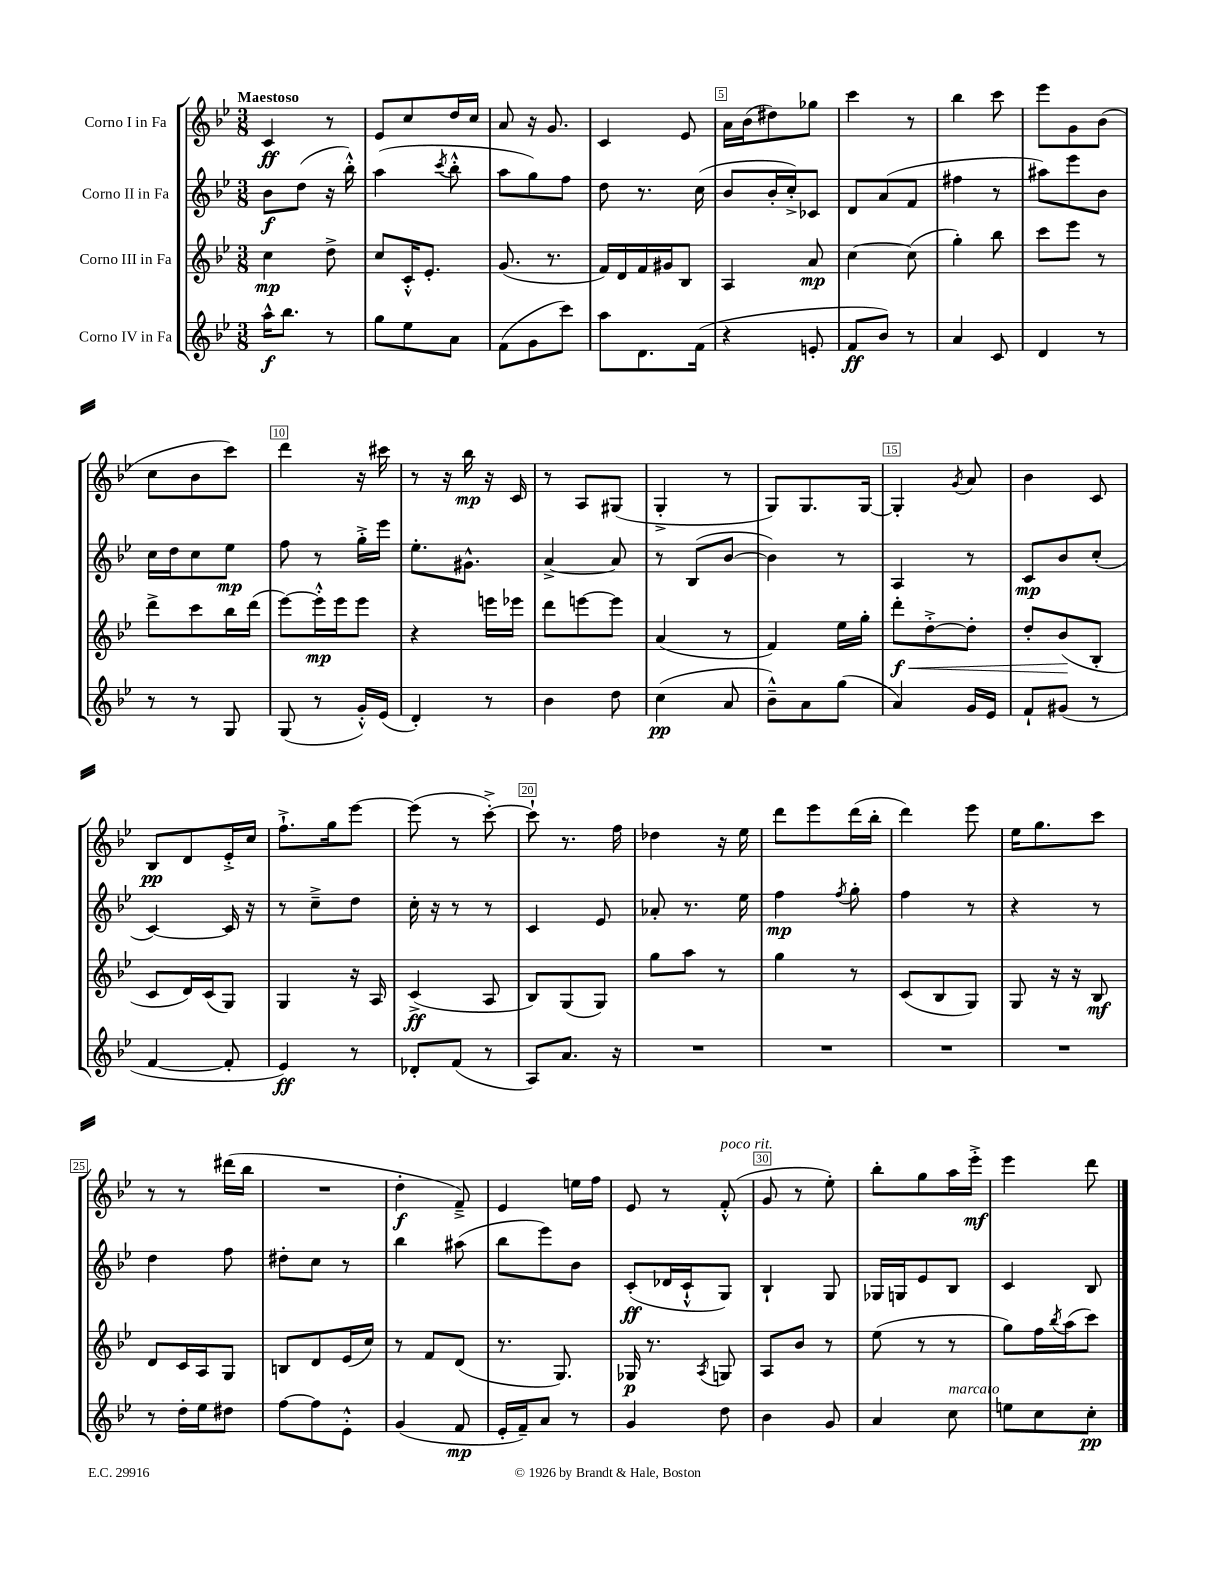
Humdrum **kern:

**kern	**kern	**kern	**kern
*staff4	*staff3	*staff2	*staff1
*clefG2	*clefG2	*clefG2	*clefG2
*k[b-e-]	*k[b-e-]	*k[b-e-]	*k[b-e-]
*M3/8	*M3/8	*M3/8	*M3/8
16aa^^	4cc	8b-	4c
8.bb-	.	.	.
.	.	(8dd	.
8r	8dd^	16r	8r
.	.	16bb-'^^)	.
=	=	=	=
8gg	8cc	(4aa	8e-
8ee-	16c'^^	.	8cc
.	8.e-'	.	.
.	.	8qccc	.
8a	.	8bb-'^^	16dd
.	.	.	16cc
=	=	=	=
(8f	(8.g	8aa	8a
8g	.	8gg)	16r
.	8.r	.	8.g
8ccc)	.	8ff	.
=	=	=	=
8aa	16f)	8dd	4c
.	16d	.	.
8.d	16f	8.r	.
.	16g#	.	.
.	8B-	.	8e-
(16f	.	(16cc	.
=	=	=	=
4r	4A	8b-	16a
.	.	.	(16b-
.	.	16b-'	8dd#)
.	.	16cc'^)	.
8e'	8a	8c-	8gg-
=	=	=	=
8f	[4cc	8d	4ccc
8b-)	.	(8a	.
8r	(8cc]	8f	8r
=	=	=	=
4a	4gg')	4ff#	4bb-
8c	8bb-	8r	8ccc
=	=	=	=
4d	8ccc	8aa#)	8eee-
.	8eee-	8eee-	8g
8r	8r	8b-	(8b-
=	=	=	=
8r	8ddd^	16cc	8cc
.	.	16dd	.
8r	8ccc	8cc	8b-
8G	16bb-	8ee-	8ccc)
.	(16ddd	.	.
=	=	=	=
(8G	[8eee-)	8ff	4ddd
8r	16eee-'^^]	8r	.
.	16eee-	.	.
16g'^^)	8eee-	16gg'^	16r
(16e-	.	16eee-	16ccc#
=	=	=	=
4d')	4r	8.ee-'	8r
.	.	.	16r
.	.	8.g#^^	16bb-
8r	16eee	.	16r
.	16eee-	.	16c
=	=	=	=
4b-	8ddd	[4a^	8r
.	[8eee	.	8A
8dd	8eee]	8a]	(8G#
=	=	=	=
(4cc	(4a	8r	4G'^
.	.	(8B-	.
8a	8r	[8b-	8r
=	=	=	=
8b-~^^)	4f)	4b-])	8G)
8a	.	.	8.G
(8gg	16ee-	8r	.
.	16gg'	.	[16G
=	=	=	=
4a)	8ddd'	4A	4G']
.	[8dd'^	.	.
.	.	.	8qg
16g	8dd']	8r	8a
16e-	.	.	.
=	=	=	=
8f`	8dd'	8c	4b-
(8g#	(8b-	8b-	.
8r	8B-'	(8cc'	8c
=	=	=	=
[4f	8c	[4c)	8B-
.	16d)	.	8d
.	(16c	.	.
8f']	8G)	16c]	16e-'^
.	.	16r	16cc
=	=	=	=
4e-)	4G	8r	8.ff`^
.	.	8cc~^	.
.	.	.	16gg
8r	16r	8dd	[8eee-
.	16A	.	.
=	=	=	=
8d-'	(4c^	16cc'	(8eee-]
.	.	16r	.
(8f	.	8r	8r
8r	8A	8r	[8ccc'^)
=	=	=	=
8A)	8B-)	4c	8ccc`]
8.a	(8G	.	8.r
.	8G)	8e-	.
16r	.	.	16ff
=	=	=	=
4.r	8gg	8a-'	4dd-
.	8aa	8.r	.
.	8r	.	16r
.	.	16ee-	16ee-
=	=	=	=
4.r	4gg	4ff	8ddd
.	.	.	8eee-
.	.	8qff	.
.	8r	8gg'	(16ddd
.	.	.	16bb-'
=	=	=	=
4.r	(8c	4ff	4ddd)
.	8B-	.	.
.	8G)	8r	8eee-
=	=	=	=
4.r	8G	4r	16ee-
.	.	.	8.gg
.	16r	.	.
.	16r	.	.
.	8B-	8r	8ccc
=	=	=	=
8r	8d	4dd	8r
16dd'	16c	.	8r
16ee-	16A	.	.
8dd#	8G	8ff	(16ddd#
.	.	.	16bb-
=	=	=	=
[8ff	8B	8dd#'	4.r
8ff]	8d	8cc	.
8e-'^^	(16e-	8r	.
.	16cc)	.	.
=	=	=	=
(4g	8r	4bb-	4dd'
.	8f	.	.
8f	(8d	(8aa#	8f~^)
=	=	=	=
16e-'	8.r	8bb-	4e-
16f~)	.	.	.
8a	.	8eee-)	.
.	8.G)	.	.
8r	.	8b-	16ee
.	.	.	16ff
=	=	=	=
4g	16G-	(8c'	8e-
.	8.r	.	.
.	.	16d-	8r
.	.	16c`^^	.
.	8qA	.	.
8dd	8G	8G)	(8f'^^
=	=	=	=
4b-	8A	4B-`	8g
.	8b-	.	8r
8g	8r	8G	8ee-')
=	=	=	=
4a	(8ee-	16G-	8bb-'
.	.	16G	.
.	8r	8e-	8gg
8cc	8r	8B-	16aa
.	.	.	16eee-'^
=	=	=	=
8ee	8gg)	4c	4eee-
8cc	16ff	.	.
.	8qbb-	.	.
.	(16aa	.	.
8cc'	8ccc)	8B-	8ddd
==	==	==	==
*-	*-	*-	*-
